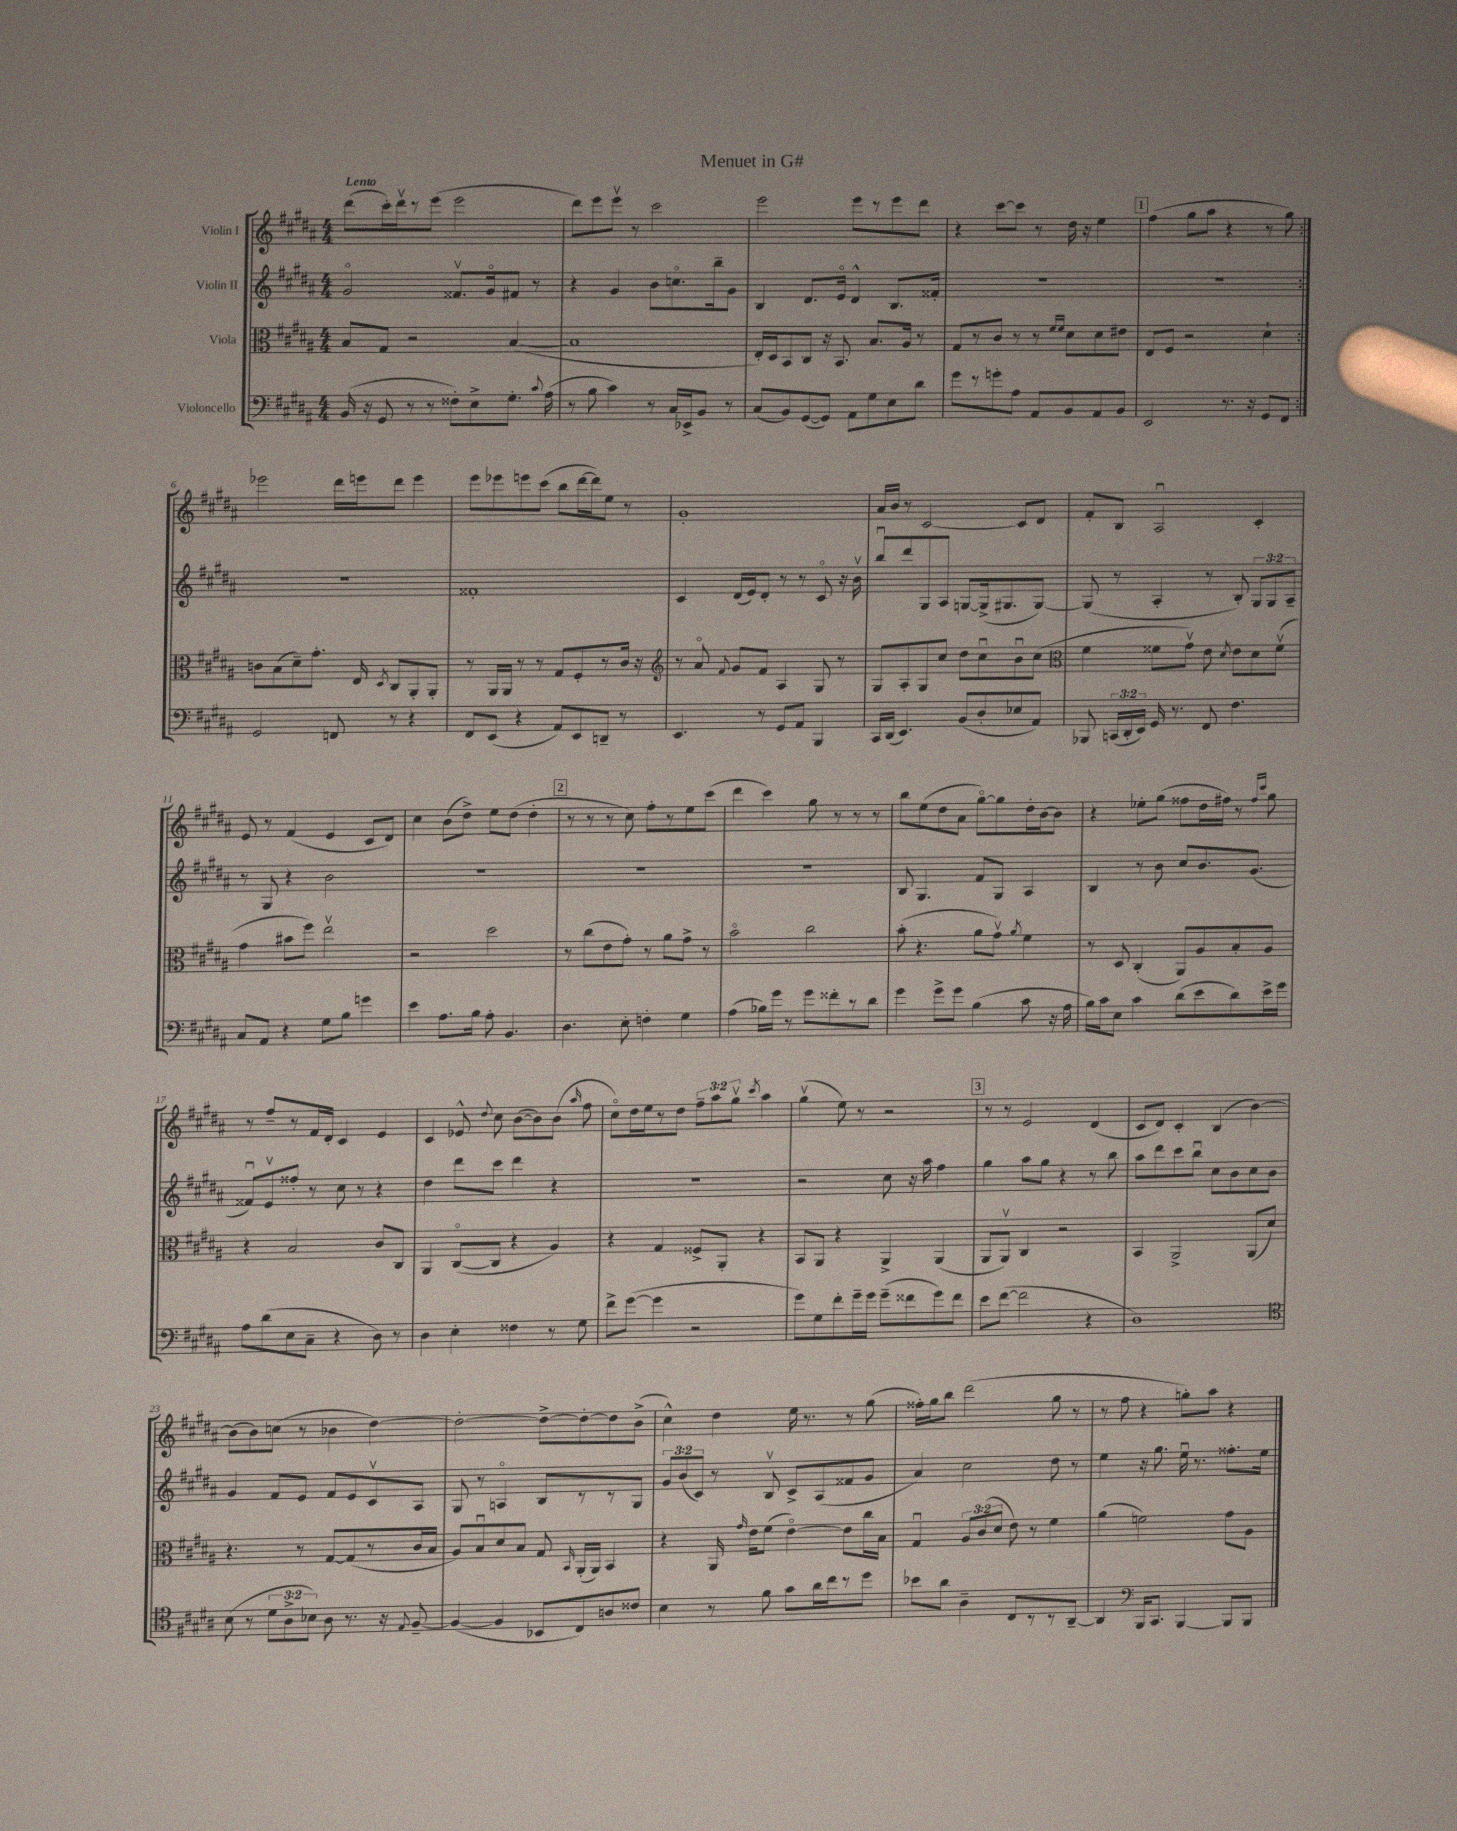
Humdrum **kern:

**kern	**kern	**kern	**kern
*staff4	*staff3	*staff2	*staff1
*clefF4	*clefC3	*clefG2	*clefG2
*k[f#c#g#d#a#]	*k[f#c#g#d#a#]	*k[f#c#g#d#a#]	*k[f#c#g#d#a#]
*M4/4	*M4/4	*M4/4	*M4/4
(16BB/	8B/L	2g#o/	(8ddd#\L
16r	.	.	.
8GG#/	8G#/J	.	16ccc#'\L)
.	.	.	16ddd#v\J
8r	2r	.	8r
8r	.	.	(8eee\J
8F##'\L)	.	8.f##v/L	2eee\
8E^\	.	.	.
.	.	16g#o/k	.
8.G#'\J	([4B/	8f#/J	.
.	.	8r	.
8qqc#/	.	.	.
(16A#\	.	.	.
=	=	=	=
8r	1B]	4r	8ddd#\L)
8B\	.	.	8eee\
4c#\)	.	4g#/	8eeev\J
.	.	.	8r
8r	.	8b\L	2ccc#\
16C#/LL	.	8.cco\	.
16EE-^/J	.	.	.
8BB/J	.	.	.
.	.	16bb~\k	.
8r	.	8g#\J	.
=	=	=	=
(8C#/L	16E'/LL)	4B/	2eee\
.	16D#/J	.	.
8BB/)	8BB/	.	.
([8GG#/	8C#/J	8.d#/L	.
8GG#/]J)	16r	.	.
.	8.BB/	16eo/Jk	.
8AA#\L	.	4d#^^/	8eee\L
8G#\	8.B/L	.	8r
8E\	.	8.B/L	8eee\
.	16A#/Jk	.	.
8d#\J	8r	.	8ddd#\J
.	.	16f##'/Jk	.
=	=	=	=
8g#\L	8G#/L	1r	4r
8r	8r	.	.
8g'\	8c#/J	.	[8ccc#\L
8A#\J	8r	.	8ccc#\]J
8AA#/L	8r	.	8r
.	16qqf#/LL	.	.
.	16qqf#/JJ	.	.
8BB/	8d#\L	.	16dd#\
.	.	.	16r
8AA#/	8d#\	.	4ee\
8BB/J	8e#\J	.	.
=	=	=	=
2EE/	8E/L	1r	(4ff#\
.	8F#/J	.	.
.	2r	.	8gg#\L
.	.	.	8aa#\J
8.r	.	.	4r
16r	.	.	.
8GG#/L	4d#`\	.	8r
8FF#/J	.	.	8gg#\)
=:|!	=:|!	=:|!	=:|!
2GG#/	8c\L	1r	2eee-\
.	(8B\	.	.
.	8d#~\)	.	.
.	8.g#'\J	.	.
8FF/	.	.	16ddd#\LL
.	16E/	.	16eee\J
.	8qD#/	.	.
8r	8C#/L	.	8ddd#\J
4r	8AA#'/	.	4eee\
.	8AA#'/J	.	.
=	=	=	=
8FF#/L	8r	1f##'	8eee\L
(8EE/J	16AA#/LL	.	8eee-\
.	16AA#/JJ	.	.
4r	8r	.	8eee\
.	8r	.	(8ccc#\J
8AA#/L)	8G#/L	.	8bb\L
8EE/	8F#'/	.	[16ddd#\L
.	.	.	16ddd#\]J)
8DD~/J	8r	.	8ee\J
8r	16c#/Jk	.	8r
.	16r	.	.
=	=	=	=
*	*clefG2	*	*
4.EE/	8r	4c#/	1g#'
.	8a#o/	.	.
.	8qqf#/	.	.
.	8g#/L	(16d#/LL	.
.	.	16e/J)	.
8r	8f#/J	8d#'/J	.
8GG#/L	4A#/	8r	.
8AA#/J	.	8r	.
4BBB/	8G#/	8c#o/	.
.	8r	16r	.
.	.	16bv\	.
=	=	=	=
16CC#/LL	8G#/L	8bbu/L	16a#/LL
(16DD#/JJ	.	.	16b/JJ
4.EE/)	8A#'/	8ddd#/	8r
.	8G#/	8G#/	[2c#/
.	8cc#/J	8A#/J	.
(8BB/L	8dd#\L	[8G/L	.
8D#'/	8cc#u\	(16G^/]k	.
.	.	8.G#/	.
8E-/	8bu\	.	8c#/]L
8AA#/J)	(8cc#\J	[8G#/J)	8d#/J
=	=	=	=
*	*clefC3	*	*
8BBB-/	4f#\	(8G#/]	8f#'/L
(24CC/LL	.	8r	8B/J
24DD#'/	.	.	.
24EE/JJ)	.	.	.
16GG#/	8f##\L	4A#'/	2A#u/
8.r	.	.	.
.	8g#v\J)	.	.
8FF#/	8e\	8r	.
.	8qd#/	.	.
4.F#\	8e\L	8B'/)	.
.	8d#\	12G#/L	4c#'/
.	.	12G#/	.
.	(8f##v\J	.	.
.	.	12A#~/J	.
=	=	=	=
8C#/L	4g#\	8r	8e/
8AA#/J	.	8G#/	8r
4r	8b#\L	4r	(4f#/
.	8ff#\J)	.	.
8G#\L	2eev\	2b\	4e/
8B\J	.	.	.
4g\	.	.	8c#/L
.	.	.	8d#/J)
=	=	=	=
4e\	2r	1r	4cc#\
8.A#\L	.	.	(8b\L
.	.	.	8dd#^\J)
16B\Jk	.	.	.
8A#'\	2dd#\	.	8ee\L
4.BB/	.	.	(8dd#\J
.	.	.	4dd#'\
=	=	=	=
4.D#\	8r	1r	8r
.	(8cc#\L	.	8r
.	8e\	.	8r
8E'\	8g#'\J)	.	8cc#\)
4F'\	8r	.	8ff#'\L
.	8a#\L	.	8r
4G#\	8g#^\J	.	8ee\
.	8r	.	(8ccc#\J
=	=	=	=
(4A#\	2bo\	1r	4ddd#\
16B-\LL)	.	.	4ccc#\)
16g#\JJ	.	.	.
8r	.	.	.
8g#\L	2cc#\	.	8gg#\
8f##'\	.	.	8r
8r	.	.	8r
8d#\J	.	.	8r
=	=	=	=
4g#\	(8b'\	8B/	8bb\L
.	4.r	4.G#/	(8ee\
8g#^\L	.	.	8dd#\
8g#\J	.	.	8a#\J
(4B\	8a#\L	8f#/L	[8gg#o\L)
.	8g#v\J)	8G#/J	8gg#\]
.	8qa#/	.	.
8c#\	4f#\	4A#/	16dd#'\L
.	.	.	[16b\J
16r	.	.	8b\]J
16A#\	.	.	.
=	=	=	=
16B\LL)	8r	4B/	4r
16c#\J	.	.	.
8E\J	8D#/	.	.
4c#\	(4C#'/	8r	8ee-'\L
.	.	8b\	(8gg#\J
(8d#\L	8AA#/L)	8cc#/L	8ff##\L
8e\	8A#/	8.b/	16dd#\L
.	.	.	16ff#\JJ)
8d#\)	8B'/	.	8r
.	.	(8.g#/J	.
.	.	.	16qqff#/LL
.	.	.	16qqccc#/JJ
16e^\L	8A#/J	.	8gg#\
16g#\JJ	.	.	.
=	=	=	=
8A#\L	4r	8f##u/L)	8r
(8d#\	.	8ev/	8ff#~/L
8E\	2B/	8ff##'/J	8r
8C#~\J	.	8r	16f#/L
.	.	.	16d#'/JJ
4r	.	8cc#\	4c#/
.	.	8r	.
8D#\)	8c#/L	4r	4e/
8r	8C#/J	.	.
=	=	=	=
4D#\	4AA#/	4dd#\	4c#/
4E'\	([8C#o/L	8ddd#\L	8e-^^/
.	.	.	8qqdd#/
.	8C#/]J	8ccc#\J	8cc#\
4F##\	4r	4ddd#\	([8b\L
.	.	.	8b\])
8r	4A#/)	4r	(8b\J
.	.	.	16qqaa#/
8G#\	.	.	8ff#\
=	=	=	=
8f#^\L	4r	1r	8cc#o\L)
([8g#\J	.	.	16dd#\L
.	.	.	16ee\J
4g#\]	4G#/	.	8r
.	.	.	8dd#\J
2r	8F##^/L	.	12ff#~\L
.	.	.	12aa#\
.	8AA#'/J	.	.
.	.	.	12gg#v\J
.	.	.	8qccc#/
.	4r	.	4aa#\
=	=	=	=
8g#\L)	8BB/L	2r	(4gg#v\
8G#\	8AA#/J	.	.
8f#'\	4r	.	8ee\)
16g#~\L	.	.	8r
16g#\JJ	.	.	.
(8g#~\L	4AA#^/	8cc#\	2r
8f##\	.	16r	.
.	.	16aa#\	.
8g#\)	(4AA#/	4ff#\	.
8f##\J	.	.	.
=	=	=	=
8e\L	8AA#/L	4gg#\	8r
([8f#\J	8AA#v/J)	.	8r
2f#\]	4C#/	8aa#\L	2e/
.	.	8gg#\J	.
.	2r	4r	.
4r	.	8r	(4d#/
.	.	8bb\	.
=	=	=	=
1D#)	4BB/	8aa#\L	8c#/L
.	.	8ddd#\	8d#/J)
.	2AA#^/	8ccc#\	4c#'/
.	.	8bbu\J	.
.	.	8cc#\L	(4B/
.	.	8b\	.
.	(8AA#/L	8cc#\	[4b\)
.	8d#/J)	8b\J	.
=	=	=	=
*clefC4	*	*	*
(8B\	4.r	4g#/	(8b\]L
8r	.	.	8b\)
12d#\L	.	8f#/L	(8cc\J
12A#^\	.	.	.
.	8r	8e/J	8r
12B-\J)	.	.	.
8A#\	[8G#/L	8f#/L	4b-\
8.r	(8G#/]	8e/	.
.	8r	8c#v/	[4dd#\)
16r	.	.	.
8qqE/	.	.	.
[8F#~/	16c#/L	8A#/J	.
.	16B/JJ	.	.
=	=	=	=
(4F#/_	8A#/L)	8G#/	2dd#'\_
.	8Bu/	8r	.
4F#/]	8d#/	4Ao/	.
.	8B/J	.	.
8BB-/L	8G#/	8B/L	8dd#^\_L
.	16qqBB/	.	.
8C#/)	(16AA#'/LL	8r	8dd#'\_
.	16AA#/JJ)	.	.
8A/	4BB/	8r	8dd#\]
8c##/J	.	8G#/J	(8b^\J
=	=	=	=
4B\	4r	12g#/L	4cc#^^\)
.	.	(12b/	.
.	.	12c#/J)	.
8r	16AA#/	8r	4dd#\
.	16qqg#/	.	.
.	16e\LK	.	.
8f#\	(8f#\J	8Bv/	.
8g#\L	[4eo\)	8c#^/L	16ee\
.	.	.	8.r
16a#\L	.	(8A#/	.
16cc#\J	.	.	.
8r	8e\]L	8f##/	8r
8dd#\J	16cc#\L	8g#/J	(8gg#\
.	16B\JJ	.	.
=	=	=	=
8b-\L	4G#u/	4a#/)	16ff##'\LL)
.	.	.	16gg#\J
8a#\J	.	.	8bb\J
4A#~\	12A#/L	2cc#\	(2ddd#\
.	(12c#/	.	.
.	12d#/J	.	.
8C#/L	8e\)	.	.
8r	8r	.	.
8r	4f#\	8dd#\	8gg#\
[8AA#~/J	.	8r	8r
=	=	=	=
4AA#/]	(4a#\	4ee\	8r
.	.	.	8ff#\
*clefF4	*	*	*
16BBB/LK	2f\)	16r	4r
8.CC#/J	.	8.gg#\	.
[4BBB/	.	16eeu\	8gg'\L)
.	.	8.r	.
.	.	.	8aa#\J
8BBB/]L	8g#\L	8.ff##'\L	4r
8BBB/J	8A#\J	.	.
.	.	16ee\Jk	.
==	==	==	==
*-	*-	*-	*-
